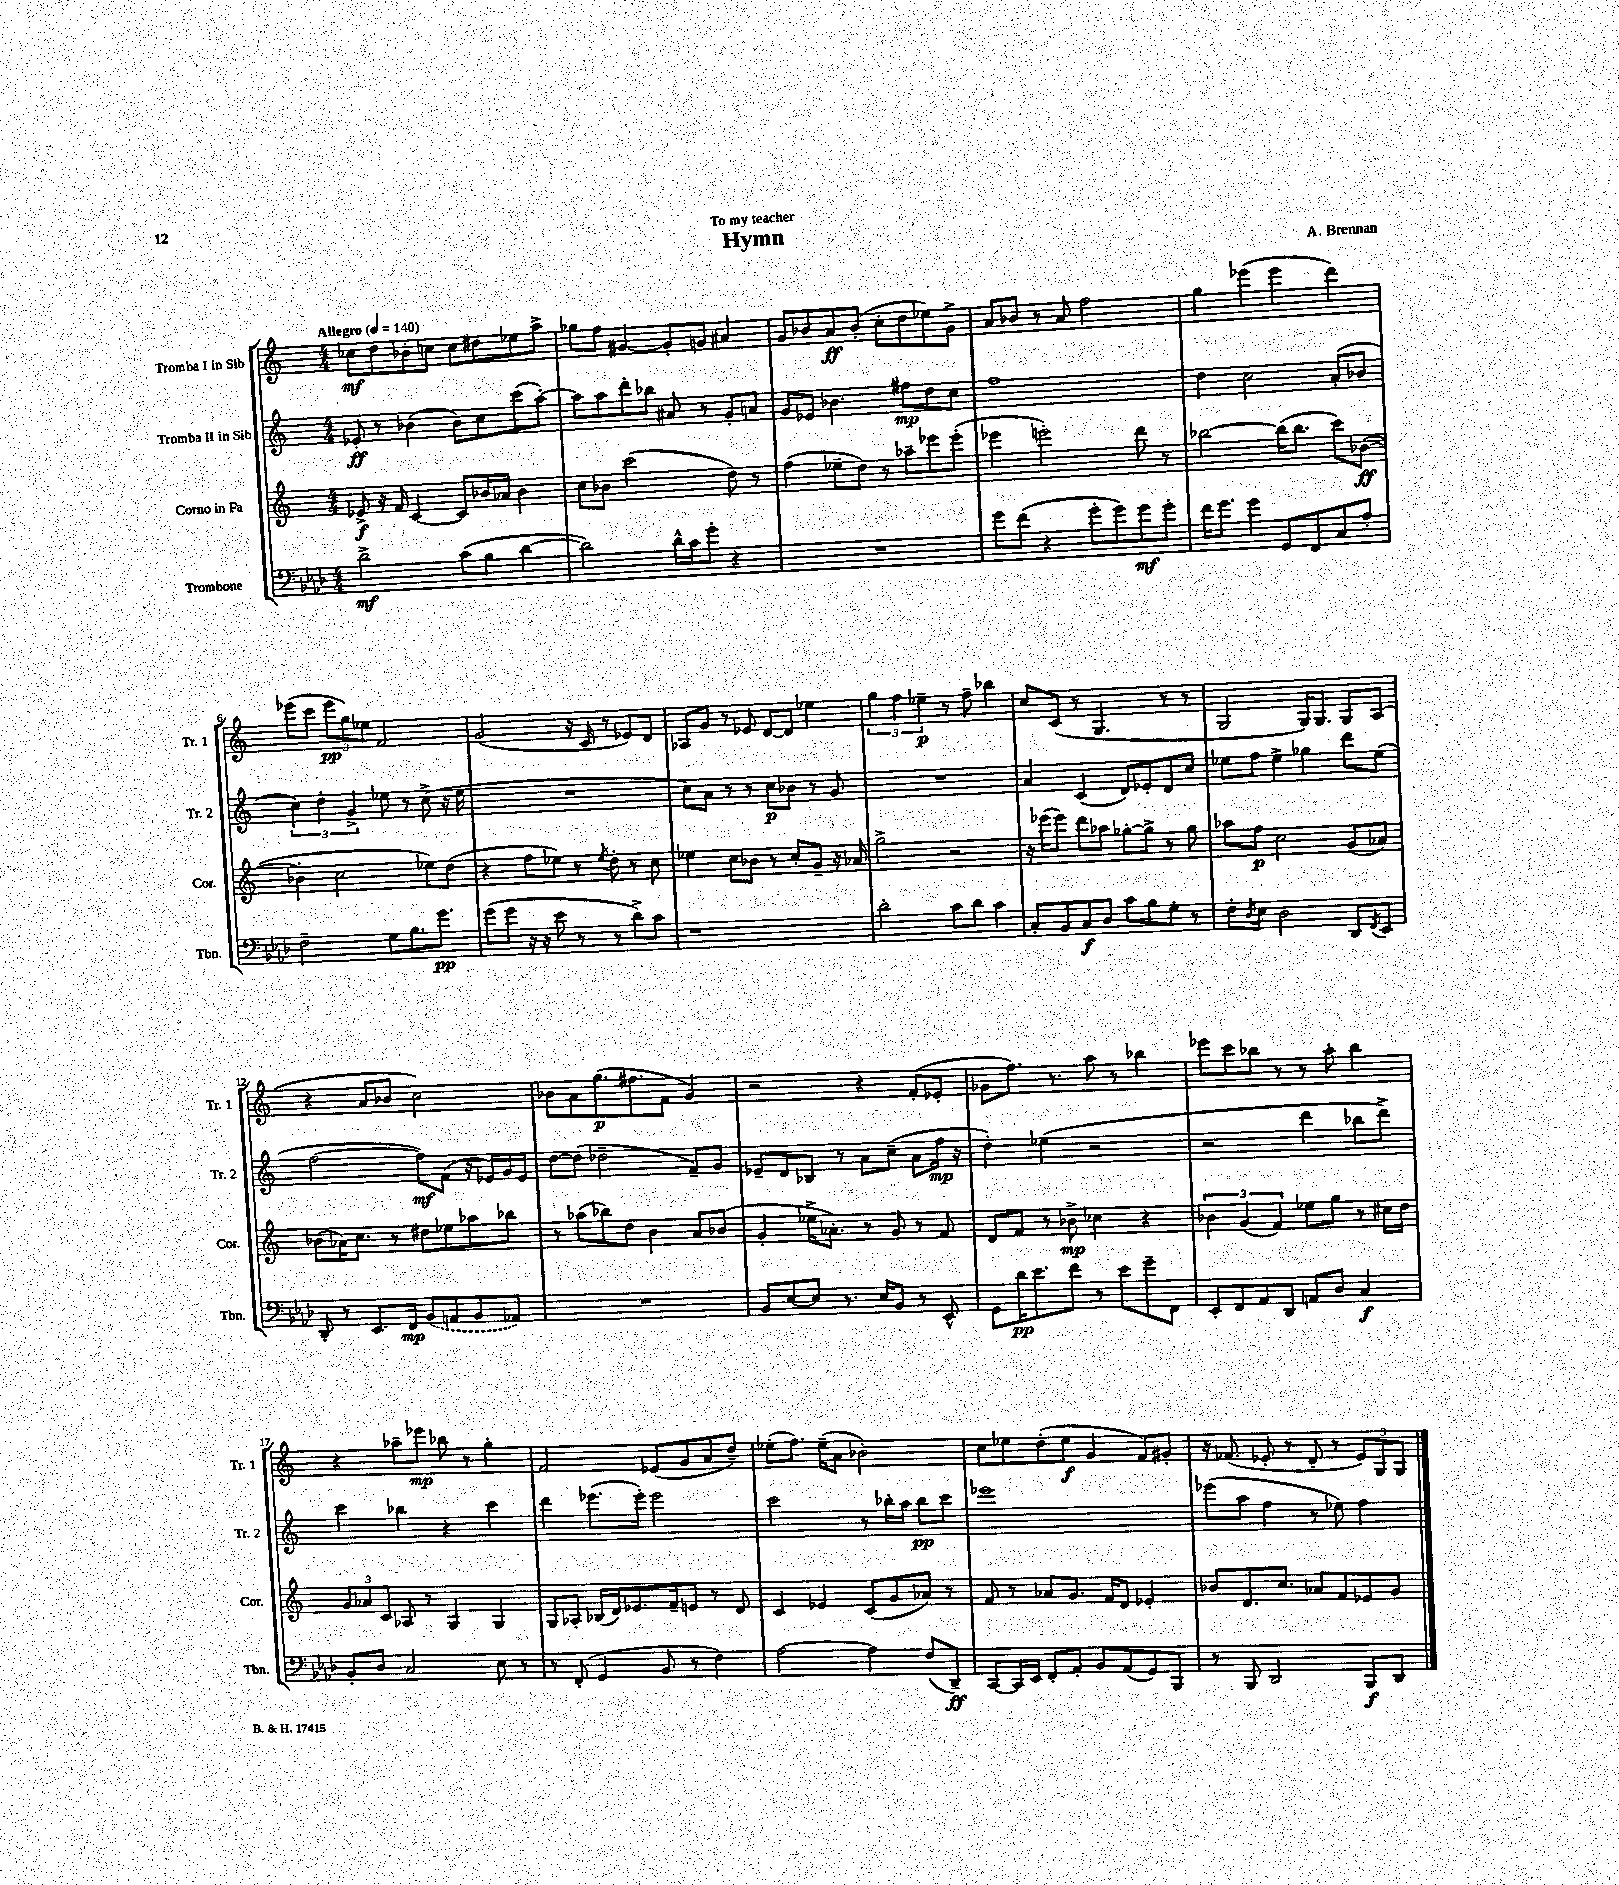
\header { title = "Hymn" composer = "A. Brennan" dedication = "To my teacher" }
<<
\new StaffGroup <<
\new Staff = "s0" \with { instrumentName = "Tromba I in Sib" shortInstrumentName = "Tr. 1" } {
    \clef treble \key c \major \numericTimeSignature \time 4/4 \tempo "Allegro" 4 = 140
    ces''8\mf d''8 bes'8-. c''8 c''8 dis''8 ees''8 a''8-> |
    ges''8 f''8 gis'4~ gis'8-. g'8 ais'4 |
    g'8 bes'8 a'8\ff bes'8-.( c''8-. d''8 ees''8) g'8-> |
    a'8 bes'8 r8 a'8 f''2 |
    g''4 ees'''4( ees'''4 d'''4) |
    ees'''8( c'''8 \tuplet 3/2 { ees'''8\pp g''8) ees''8 } f'2 |
    g'2( r16 c'16 r8 ees'8) d'8 |
    aes8 g'8 r8 ees'8 d'8~ d'8 ees''4 |
    \tuplet 3/2 { g''4 f''4 ees''4--\p } r8 f''8-- bes''4 |
    c''8 c'8( r8 g4. r8 r8 |
    g2 g16) g8. g8 a8( |
    r4 a'8 bes'8 c''2) |
    bes'8 a'8 g''8.\p( fis''8. f'8 g'4) |
    r2 r4 f'8-.( ees'8-. |
    ges'8 f''8.) r8. a''8 r8 bes''4 |
    ees'''8 c'''8 bes''8 r8 r8 a''8-. bes''4 |
    r4 aes''8-- ees'''8\mp bes''8 r8 g''4-. |
    f'2 ees'8( g'8 a'8 d''8--) |
    ees''8-.( f''8.) ees''16--( a'8 bes'2-.) |
    c''8 ees''8 d''8-.( ees''8\f g'4 f'8) gis'8-. |
    r16 fes'8.( ees'8-. r8 d'8-. r8 \tuplet 3/2 { ees'8) g8 g8 } \bar "|." |
}
\new Staff = "s1" \with { instrumentName = "Tromba II in Sib" shortInstrumentName = "Tr. 2" } {
    \clef treble \key c \major \numericTimeSignature \time 4/4
    ees'8-.\ff r8 bes'4( bes'8) c''8 c'''8( a''8~-.) |
    a''8 a''8 d'''8-. bes''8 ais'8 r8 g'8-. a'8 |
    g'8 ees'8 bes'4. fis''8\mp d''8 c''8 |
    f''1 |
    d''4 c''2 a'8-.( bes'8 |
    \tuplet 3/2 { c''4) d''4-. g'4-> } ees''8 r8 c''8->( r16 ees''16 |
    R1 |
    c''8) a'8 r8 r8 c''8\p bes'8 r8 g'8 |
    R1 |
    a'4 c'4( d'8) ees'8-. d'8 c''8 |
    ees''8 f''8 ees''4-> ges''4 d'''8 ees''8( |
    f''2~ f''8\mf) f'8( r16 ees'16) g'16 ees'16 |
    d''8~ d''8( des''2-- f'8--) g'8 |
    ees'8-- d'8 bes8 r8 a'8 c''8--( a'8 f''16\mp r16 |
    d''4-.) ees''4( r2 |
    r2 d'''4 bes''8 d'''8->) |
    c'''4 bes''4 r4 c'''4 |
    d'''4 ees'''8.( ees'''16-.) ees'''2 |
    c'''2 r8 bes''16-. a''16 bes''8\pp c'''8 |
    ees'''1 |
    ees'''8( a''8 f''4 r8 ees''8) f''4 \bar "|." |
}
\new Staff = "s2" \with { instrumentName = "Corno in Fa" shortInstrumentName = "Cor." } {
    \clef treble \key c \major \numericTimeSignature \time 4/4
    ees'8->\f r16 f'16 c'4~ c'8 bes'16 aes'16 bes'4 |
    c''8 bes'8 c'''2( d''8) r8 |
    f''4( ees''8-- d''8) r8 aes''8-- ees'''8 ees'''8-.( |
    ees'''4 e'''2-.) d'''8 r8 |
    bes''2~ bes''16( bes''8. c'''8) bes'8~\ff( |
    bes'4-. c''2 ees''8) d''8( |
    r4 f''8 ees''8) r8 \acciaccatura { ees''8 } d''8-. r8 c''8 |
    ees''4 c''8 bes'8 r8 c''8-. g'8-- r16 aes'16 |
    g''2-> r2 |
    r16 ees'''16( ees'''8) d'''8 aes''8 ges''8~-. ges''8-> r8 ges''8 |
    aes''8 f''8\p c''2 g'8( aes'8) |
    bes'8( aes'16) c''8. r8 dis''8 ees''8 aes''8 bes''8 |
    r8 aes''8( bes''8) d''8 b'4 a'8 bes'8( |
    g'4-. ees''16-> aes'8.-.) r8 g'8 r8 f'8 |
    d'8 f'8 r8 bes'8->\mp ces''4 r4 |
    \tuplet 3/2 { bes'4 g'4( f'4) } ees''8 g''8 r8 cis''16 d''16 |
    \tuplet 3/2 { g'8 aes'8 c'8 } aes8 r8 g4 g4 |
    g8 aes8-. bes16( d'16) ees'8. f'16-- e'8 r8 d'8 |
    c'4 ees'4 c'8( g'8 aes'8) r8 |
    f'8 r8 aes'8 g'8. f'16 d'8 ees'4-. |
    bes'8 d'8. c''8. aes'8 f'8 ees'8 g'8 \bar "|." |
}
\new Staff = "s3" \with { instrumentName = "Trombone" shortInstrumentName = "Tbn." } {
    \clef bass \key aes \major \numericTimeSignature \time 4/4
    des'2->\mf c'8( bes8 des'4~ |
    des'2) des'16-^ c'16 g'8-. r4 |
    R1 |
    g'8 f'8( r4 g'8-. g'8) g'8\mf g'8-. |
    f'16 g'8. g'4 g,8 f,8 c8 aes8-. |
    f2-- g8 bes8. g'8.\pp |
    g'8( g'8 r16 r16 ees'8 r8 r8 des'8->) c'8 |
    r1 |
    des'2-. c'8 des'8 c'4 |
    c8-. bes,8 c8\f des8 c'8 bes8 g8-. r8 |
    f8-. \acciaccatura { des8 } ees8 des2 des,8 \acciaccatura { f,8 } ees,8 |
    des,8-. r8 ees,8. f,16\mp \once \slurDashed bes,8( a,8 bes,8 aes,8) |
    R1 |
    bes,8 ees8~ ees8 r8. ees16 bes,8 r8 ees,8-^ |
    g,8 des'16\pp ees'8. f'8 r8 ees'8 g'8-- f,8 |
    ees,8-. f,8 aes,8 des,8 a,8 des8 c4\f |
    bes,8-. des8 c2 ees8 r8 |
    r8 f,8-.( g,4 bes,8 r8 f4) |
    aes2~ aes4 f8( des,8--\ff) |
    c,8~ c,16 ees,16 f,8-. aes,8-. bes,8 aes,8( g,8) bes,,8 |
    r8 bes,,8 des,2 bes,,8\f des,8 \bar "|." |
}
>>
>>
